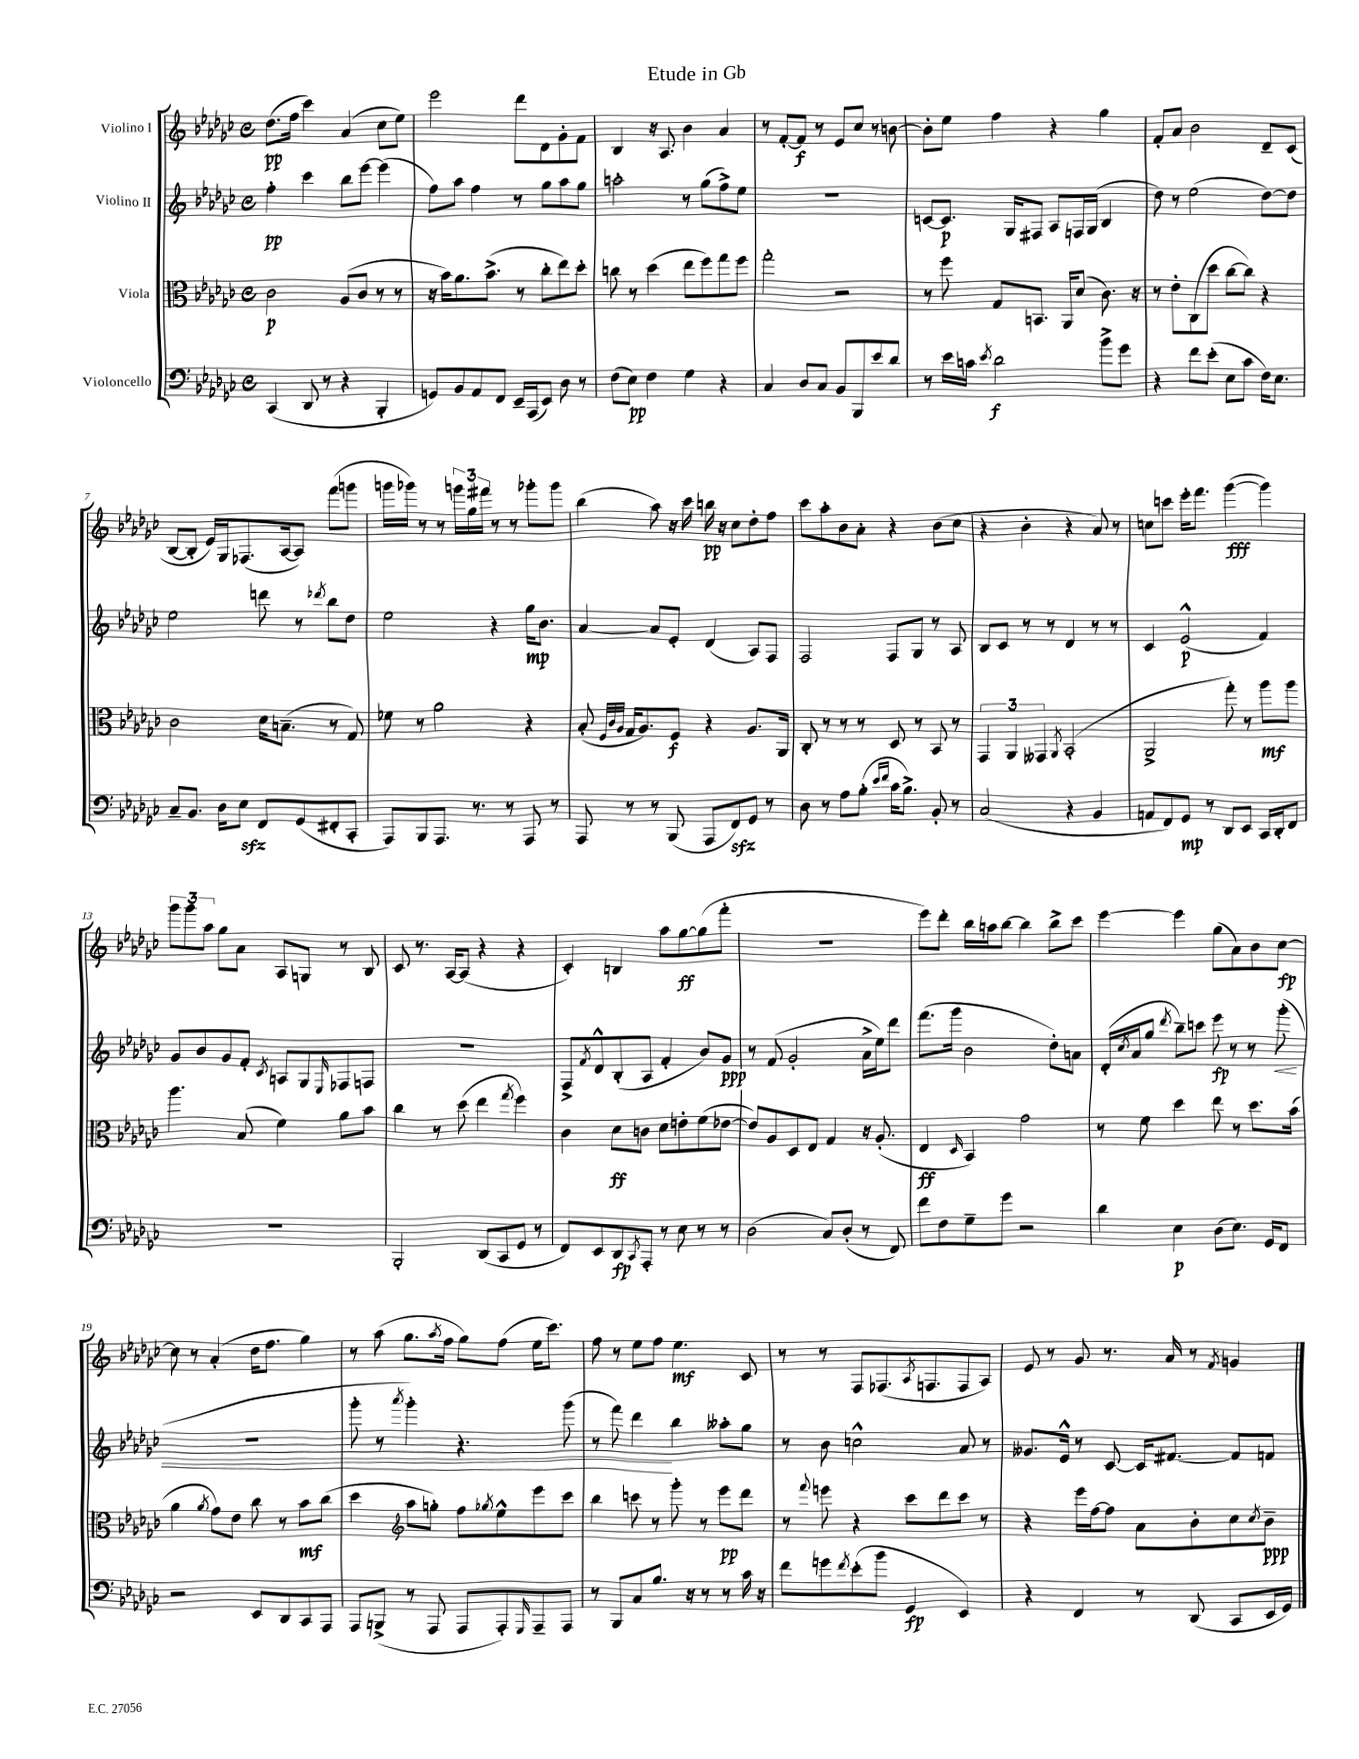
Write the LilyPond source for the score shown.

\header { title = "Etude in Gb" }
<<
\new StaffGroup <<
\new Staff = "s0" \with { instrumentName = "Violino I" } {
    \clef treble \key ges \major \defaultTimeSignature \time 4/4
    des''8.\pp( f''16 ces'''4) aes'4( ces''8 ees''8) |
    ees'''2 des'''8 des'8 ges'8-. f'8 |
    bes4 r16 aes8. bes'4 aes'4 |
    r8 f'8~-. f'8\f r8 ees'8 ces''8 r8 b'8~ |
    b'8-. ees''8 f''4 r4 ges''4 |
    f'8-. aes'8 bes'2 des'8-- ces'8( |
    bes8~ bes8-. ees'16) ges16 fes8.( aes16~ aes8) f'''8( g'''8 |
    g'''16 ges'''16) r8 r8 \tuplet 3/2 { g'''16 ges''16 fis'''16 } r8 r8 ges'''8-. ges'''8 |
    bes''4( aes''8) r16 ces'''16 b''16\pp r16 ces''8 des''8-. f''8 |
    ces'''8 aes''8-. bes'8 aes'8-. r4 bes'8( ces''8 |
    r4 bes'4-. r4 aes'8) r8 |
    c''8 c'''8 ees'''16-. f'''8. ges'''4~\fff( ges'''4) |
    \tuplet 3/2 { ges'''8 ges'''8 aes''8 } ges''8 aes'8 aes8 g8 r8 bes8 |
    ces'8 r8. aes16~ aes8( r4 r4 |
    ces'4-.) b4 aes''8 ges''8~\ff ges''8( f'''8-. |
    R1 |
    ees'''8) des'''8-. bes''16 a''16 bes''8~ bes''4 bes''8-> ces'''8 |
    ees'''4~ ees'''4 ges''8( aes'8) bes'8 ces''8~\fp |
    ces''8 r8 aes'4-.( des''16 f''8. ges''4) |
    r8 aes''8( ges''8. \acciaccatura { aes''8 } f''16 ges''8) f''8( ees''16 ces'''8.) |
    f''8 r8 ees''8 f''8 ees''4.\mf ces'8 |
    r8 r8 f8 fes8.( \acciaccatura { aes8 } f8. f8 aes8) |
    ees'8 r8 ges'8 r8. aes'16 r8 \acciaccatura { f'8 } g'4 \bar "|." |
}
\new Staff = "s1" \with { instrumentName = "Violino II" } {
    \clef treble \key ges \major \defaultTimeSignature \time 4/4
    f''4-.\pp ces'''4 bes''8 ees'''8~ ees'''4( |
    f''8) aes''8 f''4 r8 ges''8 aes''8 ges''8 |
    a''2-. r8 ges''8( f''8->) ees''8 |
    R1 |
    c'8~ c'8.\p ges16 fis8 aes8 f16 ges16( bes4 |
    des''8) r8 ees''2( des''8~) des''8 |
    ees''2 d'''8 r8 \acciaccatura { des'''8 } bes''8 des''8 |
    ees''2 r4 ges''16\mp bes'8. |
    aes'4~ aes'8 ees'8-. des'4( aes8) f8 |
    f2 f8 ges8 r8 aes8 |
    bes8 ces'8 r8 r8 des'4 r8 r8 |
    ces'4 ees'2-^\p( f'4) |
    ges'8 bes'8 ges'8 f'8-. \acciaccatura { ces'8 } a8 ges8 \grace { ees16 } fes8 f8 |
    R1 |
    f8-> \acciaccatura { f'8 } des'8-^ bes8-.( aes8 f'4-. bes'8) ges'8\ppp |
    r8 f'8( ges'2-. aes'16-> ees''16) des'''8 |
    f'''8.( ges'''16 bes'2 des''8-.) a'8 |
    des'16-.( \acciaccatura { ces''8 } aes'16 ges''8 \acciaccatura { des'''8 } bes''8--) c'''8 ees'''8\fp r8 r8 ges'''8-.\<( |
    R1 |
    ges'''8-. r8 \acciaccatura { aes'''8 } ges'''4-.) r4. ges'''8( |
    r8 f'''8) des'''4\! bes''4 aeses''8-. ges''8 |
    r8 bes'8 c''2-^ aes'8 r8 |
    geses'8. ees'16-^ r8 ces'8~ ces'16 fis'8.~ fis'8 f'8 \bar "|." |
}
\new Staff = "s2" \with { instrumentName = "Viola" } {
    \clef alto \key ges \major \defaultTimeSignature \time 4/4
    ces'2\p aes8( ces'8 r8 r8 |
    r16 bes'16) aes'8. bes'8.->( r8 ces''8-. ees''8) des''8-. |
    c''8 r8 des''4( ees''8 f''8) ges''8 f''8 |
    ges''2-. r2 |
    r8 f''8 ges8 b,8. aes,16 des'8( ces'8.) r16 |
    r8 ees'8-. ces8( des''8 ces''8~ ces''8) r4 |
    ces'2 des'16 b8.--( r8 ges8) |
    fes'8 r8 aes'2 r4 |
    bes8-.( \grace { f32 ces'32 aes32 } ges16 aes8.) f8\f r4 aes8. aes,16 |
    ces8-. r8 r8 r8 des8 r8 bes,8 r8 |
    \tuplet 3/2 { ges,4 aes,4 geses,4 } \acciaccatura { aes,8 } bes,2-.( |
    aes,2-> ges''8-.) r8 aes''8\mf aes''8 |
    aes''4. bes8( f'4) aes'8 bes'8 |
    ces''4 r8 des''8( ees''4 \acciaccatura { ges''8 } f''4) |
    ces'4 des'8\ff c'8 des'8 e'8-. f'8( ees'8~ |
    ees'8) aes8 des8 ees8 ges4 r16 aes8.-.( |
    ees4\ff \grace { des16 } bes,4) ges'2 |
    r8 f'8 des''4 ees''8 r8 des''8. bes'16( |
    aes'4 \acciaccatura { aes'8 } ges'8) ees'8 ces''8 r8 bes'8\mf ces''8( |
    des''4 \clef treble aes''8 g''8-.) f''8 \acciaccatura { ges''8 } ees''8-^ ees'''8 ces'''8 |
    bes''4 c'''8 r8 ges'''8-. r8 ees'''8\pp des'''8 |
    r8 \appoggiatura { f'''8 } e'''8 r4 ces'''8 des'''8 ces'''8 r8 |
    r4 ees'''16 f''16~ f''8 aes'8 bes'8-. ces''8 \acciaccatura { ces''8 } bes'8--\ppp \bar "|." |
}
\new Staff = "s3" \with { instrumentName = "Violoncello" } {
    \clef bass \key ges \major \defaultTimeSignature \time 4/4
    ces,4( des,8 r8 r4 bes,,4-. |
    g,8) bes,8 aes,8 f,8 ees,16-- aes,,16( ees,8) des8 r8 |
    f8( ees8\pp) f4 ges4 r4 |
    ces4 des8 ces8 bes,8 bes,,8 ees'8 des'8 |
    r8 ees'16 c'16 \acciaccatura { ees'8 } des'2\f bes'8-> ges'8 |
    r4 f'8 ees'8-.( ees8 ces'8 f16) ees8. |
    ces8-- bes,8. des16 ees8\sfz f,8 ges,8( fis,8-. ces,8-. |
    aes,,8) bes,,8 aes,,8. r8. r8 aes,,8 r8 |
    aes,,8 r8 r8 bes,,8( aes,,8 f,8\sfz) ges,8 r8 |
    des8 r8 aes8 bes8-.( \grace { ees'16 f'16 } ces'16 bes8.->) bes,8-. r8 |
    ces2( r4 bes,4 |
    a,8 f,8) ges,8\mp r8 des,8 ees,8 ces,16 des,16-. f,8 |
    R1 |
    bes,,2-. des,8( ces,8 ges,8 r8 |
    f,8) ees,8 des,8\fp \acciaccatura { ces,8 } aes,,8-. r8 ees8 r8 r8 |
    des2( ces8) des8-.( r8 f,8) |
    f'8 f8 ges8-- ges'8 r2 |
    des'4 ees4\p des8( ees8.) ges,16 f,8 |
    r2 ees,8 des,8 ces,8 aes,,8 |
    aes,,8 b,,8->( r8 aes,,8 aes,,8 aes,,8-.) \grace { ges,,16 } aes,,8-- aes,,8 |
    r8 bes,,8 ces8 bes8. r16 r8 r8 ces'16 r16 |
    f'8 g'8 \acciaccatura { f'8 } ees'8-.( bes'8 ges,4\fp ees,4) |
    r4 f,4 r8 des,8( ces,8 ees,16 ges,16) \bar "|." |
}
>>
>>
